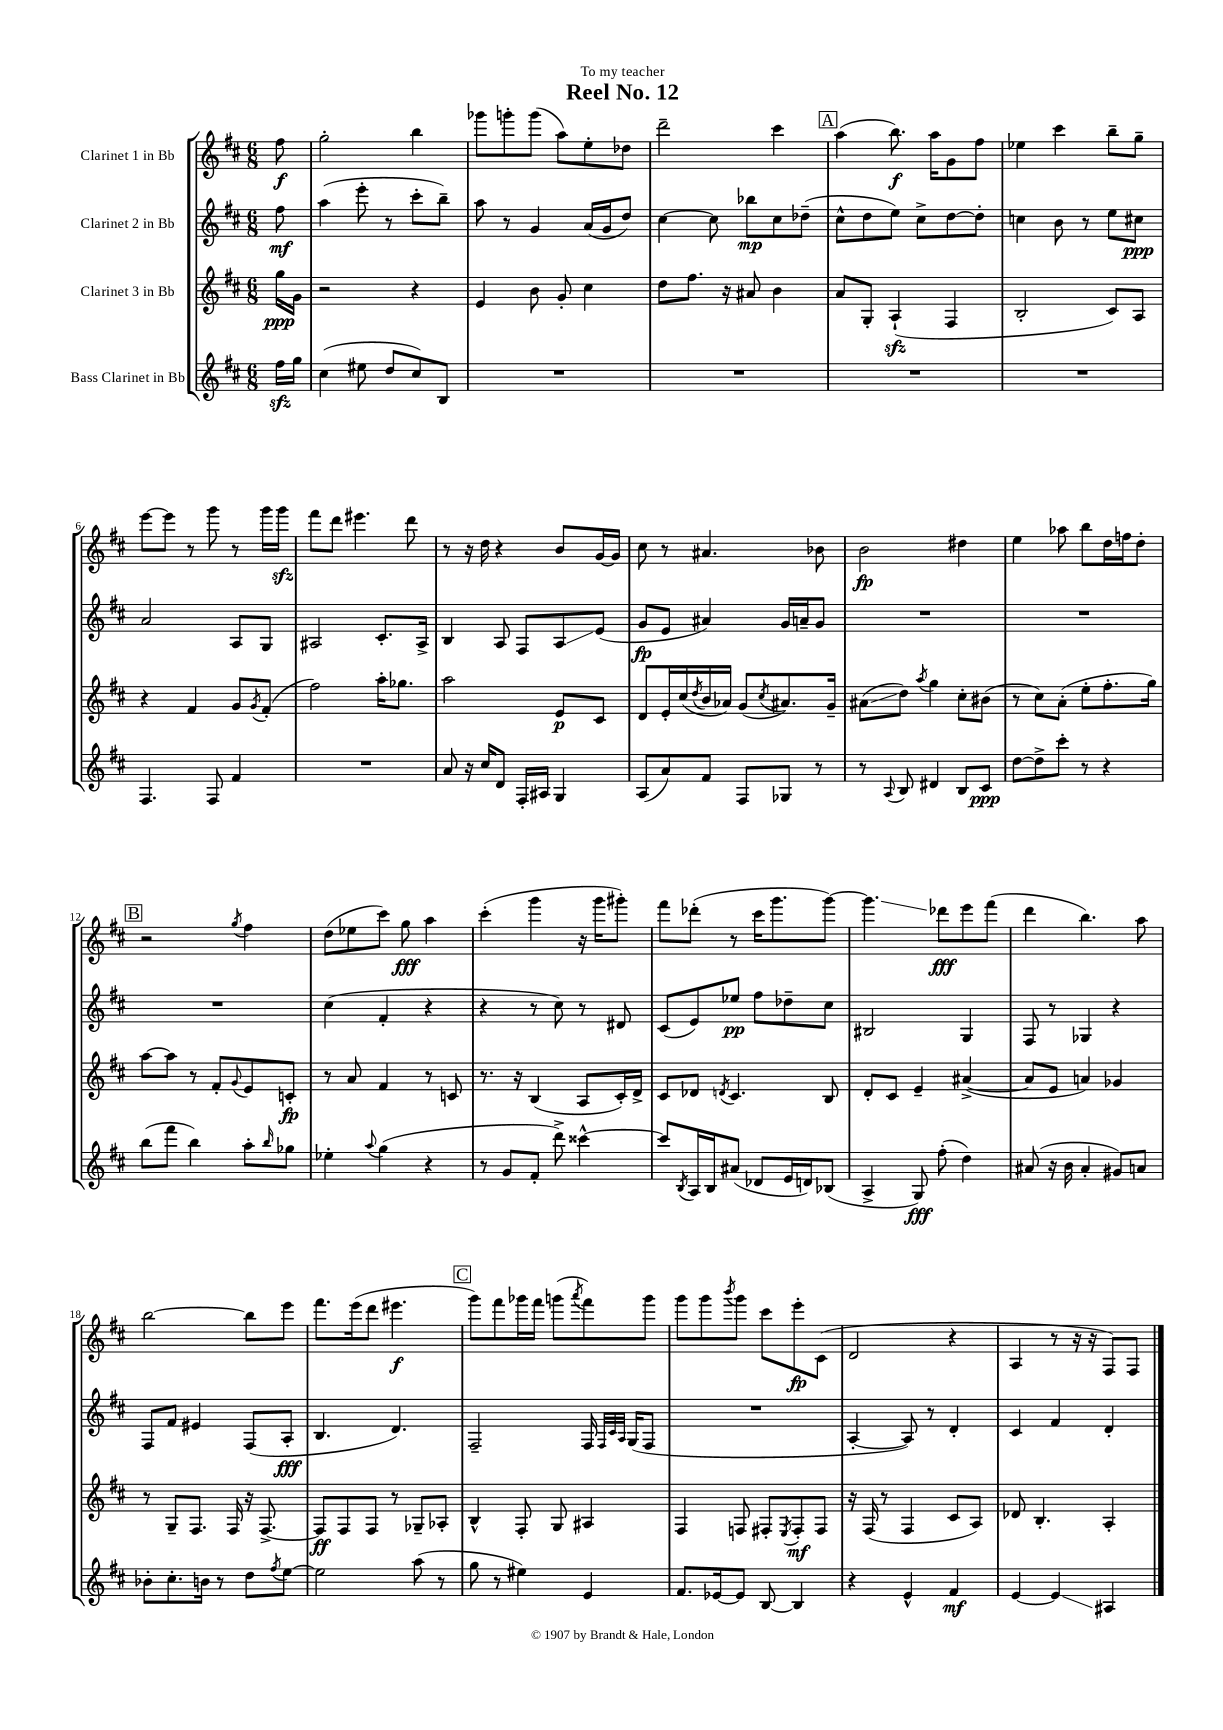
\header { title = "Reel No. 12" dedication = "To my teacher" }
<<
\new StaffGroup <<
\new Staff = "s0" \with { instrumentName = "Clarinet 1 in Bb" } {
    \clef treble \key d \major \numericTimeSignature \time 6/8 \partial 8
    fis''8\f |
    g''2-. b''4 |
    ges'''8 g'''8-. g'''8( a''8) e''8-. des''8 |
    d'''2-- cis'''4 |
    \mark \markup { \box "A" } a''4( b''8.\f) a''16 g'8 fis''8 |
    ees''4 cis'''4 b''8-- g''8-- |
    e'''8~ e'''8 r8 g'''8 r8 g'''16 g'''16\sfz |
    fis'''8 d'''8 eis'''4. d'''8 |
    r8 r16 d''16 r4 b'8 g'16~ g'16 |
    cis''8 r8 ais'4. bes'8 |
    b'2\fp dis''4 |
    e''4 aes''8 b''8 d''16 f''16 d''8-. |
    \mark \markup { \box "B" } r2 \acciaccatura { g''8 } fis''4 |
    d''8( ees''8 cis'''8) g''8\fff a''4 |
    cis'''4-.( g'''4 r16 g'''16 gis'''8-.) |
    fis'''8 des'''8-.( r8 cis'''16 g'''8. g'''8~) |
    g'''4.\glissando des'''8\fff e'''8 fis'''8( |
    d'''4 b''4.) a''8 |
    b''2~ b''8 e'''8 |
    fis'''8. e'''16( d'''8 eis'''4.\f |
    \mark \markup { \box "C" } g'''8) fis'''8 ges'''16 fis'''16 g'''8( \acciaccatura { a'''8 } fis'''8) g'''8 |
    g'''8 g'''8 \acciaccatura { b'''8 } g'''8 cis'''8 e'''8-.\fp cis'8( |
    d'2 r4 |
    a4 r8 r16 r16 fis8) fis8 \bar "|." |
}
\new Staff = "s1" \with { instrumentName = "Clarinet 2 in Bb" } {
    \clef treble \key d \major \numericTimeSignature \time 6/8 \partial 8
    fis''8\mf |
    a''4( e'''8-. r8 cis'''8-. b''8--) |
    a''8 r8 g'4 a'16( g'16 d''8) |
    cis''4~ cis''8 bes''8\mp cis''8 des''8--( |
    \mark \markup { \box "A" } cis''8-^ d''8 e''8) cis''8-> d''8~ d''8-. |
    c''4 b'8 r8 e''8 cis''8\ppp |
    a'2 a8 g8 |
    ais2 cis'8.-. ais16-> |
    b4 a8 fis8 a8\glissando e'8( |
    g'8\fp e'8 ais'4) g'16 a'16-- g'8 |
    R2. |
    R2. |
    \mark \markup { \box "B" } R2. |
    cis''4( fis'4-. r4 |
    r4 r8 cis''8) r8 dis'8 |
    cis'8( e'8) ees''8\pp fis''8 des''8-- cis''8 |
    bis2 g4 |
    fis8 r8 ges4 r4 |
    fis8 fis'8 eis'4 fis8( a8-.\fff |
    b4. d'4.) |
    \mark \markup { \box "C" } fis2-- fis16 \grace { fis32 cis'32 a32 } g16( fis8 |
    R2. |
    a4~-. a8) r8 d'4-. |
    cis'4 fis'4 d'4-. \bar "|." |
}
\new Staff = "s2" \with { instrumentName = "Clarinet 3 in Bb" } {
    \clef treble \key d \major \numericTimeSignature \time 6/8 \partial 8
    g''16\ppp g'16 |
    r2 r4 |
    e'4 b'8 g'8-. cis''4 |
    d''8 fis''8. r16 ais'8 b'4 |
    \mark \markup { \box "A" } a'8 g8-. a4-!\sfz( fis4 |
    b2-. cis'8) a8 |
    r4 fis'4 g'8 \acciaccatura { g'8 } fis'8-.( |
    fis''2) a''16-. ges''8. |
    a''2 e'8\p cis'8 |
    d'8 e'16-. cis''16( \acciaccatura { d''8 } b'16 aes'16) g'8( \acciaccatura { cis''8 } ais'8.) g'16-- |
    ais'8\glissando( d''8) \acciaccatura { a''8 } g''4 cis''8-. bis'8( |
    r8 cis''8) a'8-.( e''8-. fis''8.-. g''16) |
    \mark \markup { \box "B" } a''8~ a''8 r8 fis'8-. \appoggiatura { g'8 } e'8 c'8-.\fp |
    r8 a'8 fis'4 r8 c'8 |
    r8. r16 b4( a8 cis'16-.) d'16-> |
    cis'8 des'8 \acciaccatura { d'8 } cis'4. b8 |
    d'8-. cis'8 e'4-- ais'4~->( |
    ais'8 e'8 a'4) ges'4 |
    r8 g8-- fis8. fis16 r16 fis8.~-> |
    fis8\ff fis8 fis8 r8 ges8-- aes8-. |
    \mark \markup { \box "C" } b4-^ fis8-. g8 ais4 |
    fis4 f8 fis8-. \acciaccatura { e8 } fis8-.\mf fis8 |
    r16 fis16( r8 fis4 cis'8 a8) |
    des'8 b4.-. a4-. \bar "|." |
}
\new Staff = "s3" \with { instrumentName = "Bass Clarinet in Bb" } {
    \clef treble \key d \major \numericTimeSignature \time 6/8 \partial 8
    fis''16\sfz g''16 |
    cis''4( eis''8 d''8 cis''8) b8 |
    R2. |
    R2. |
    \mark \markup { \box "A" } R2. |
    R2. |
    fis4. fis8 fis'4 |
    R2. |
    a'8 r16 cis''16 d'8 fis16-. ais16 g4 |
    a8( a'8) fis'8 fis8 ges8 r8 |
    r8 \appoggiatura { a8 } b8 dis'4 b8 cis'8\ppp |
    d''8~ d''8-> cis'''8-. r8 r4 |
    \mark \markup { \box "B" } b''8( fis'''8 b''4) a''8-. \grace { b''16 } ges''8 |
    ees''4-. \appoggiatura { a''8 } g''4( r4 |
    r8 g'8 fis'8-. d'''8->) cisis'''4~-^ |
    cisis'''8 \acciaccatura { b8 } a16 b16 ais'8( des'8 e'16 d'16) bes8( |
    a4-> g8\fff) fis''8-.( d''4) |
    ais'8( r16 b'16 ais'4-. gis'8) a'8 |
    bes'8-. cis''8.-. b'16 r8 d''8 \acciaccatura { fis''8 } e''8~ |
    e''2 a''8( r8 |
    \mark \markup { \box "C" } g''8 r8 eis''4) e'4 |
    fis'8. ees'16~ ees'8 b8~ b4 |
    r4 e'4-^ fis'4\mf |
    e'4~ e'4\glissando ais4 \bar "|." |
}
>>
>>
